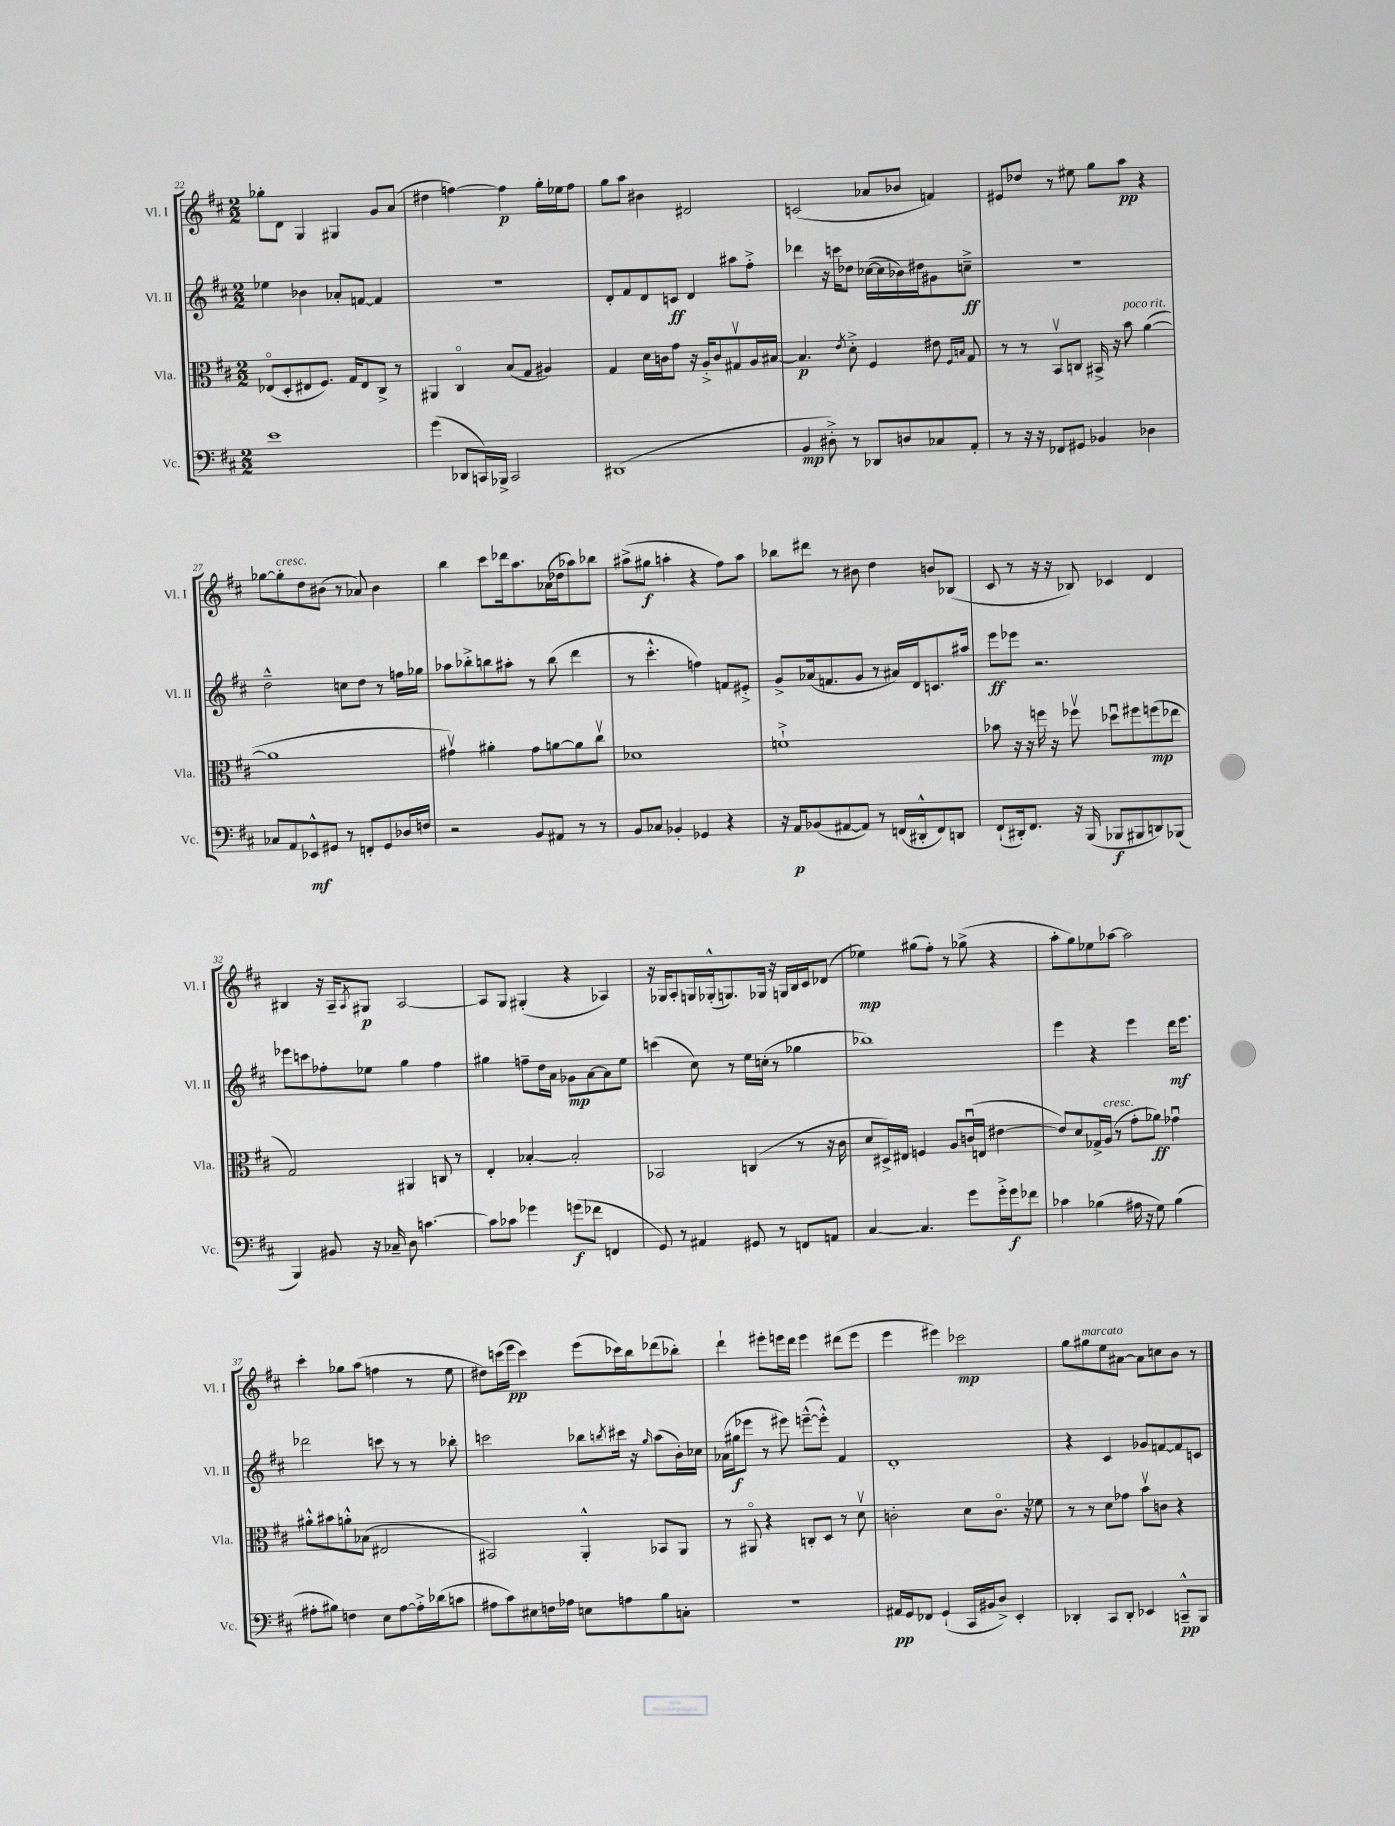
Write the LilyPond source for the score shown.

<<
\new StaffGroup <<
\new Staff = "s0" \with { instrumentName = "Vl. I" shortInstrumentName = "Vl. I" } {
    \clef treble \key d \major \numericTimeSignature \time 2/2
    ges''8-. d'8 g4 gis4 g'8 a'8( |
    dis''4 f''4~) f''4\p g''16-. ees''16 f''8 |
    g''8 a''8 bis'4 dis'2 |
    c'2( aes'8 bes'8 f'4) |
    eis'8 des''8 r8 eis''8 g''8 a''8\pp r4 |
    ges''8~ ges''8-.^\markup { \italic "cresc." } d''8 bis'8( r8 aes'8) bis'4 |
    b''4 cis'''8 des'''16 a''8. aes'16( des''16 aes''8) bes''8 |
    ais''8->( gis''8\f a''4-. r4 fis''8) a''8 |
    bes''8 dis'''8 r8 bis'8 d''4 b'8 bes8( |
    cis'8 r8 r16 r16 bes8) ces'4 d'4 |
    bis4 r16 a16-- \acciaccatura { a8 } gis8\p a2~ |
    a8 g8 gis4-.( r4 aes4) |
    r16 ges16 a8-. g16 ges16-.-^( g8.) ges16 r16 g16 b16 cis'16 des'8( |
    ees''4\mp) gis''8( fis''8-.) r8 ges''8->( r4 |
    a''8-. g''8) ees''8 aes''8~ aes''2 |
    cis'''4-. ges''8 a''8( f''4 r8 e''8 |
    dis''8) c'''16( e'''16\pp c'''4) e'''8( ces'''16) b''16 des'''8( bes''8-.) |
    d'''4-! eis'''8-. e'''16 d'''16 e'''4 dis'''8( e'''8 |
    e'''4 eis'''4) ces'''2\mp |
    g''8 gis''8^\markup { \italic "marcato" } e''8 ais'8~ ais'8 c''8 b'8 r8 \bar "|." |
}
\new Staff = "s1" \with { instrumentName = "Vl. II" shortInstrumentName = "Vl. II" } {
    \clef treble \key d \major \numericTimeSignature \time 2/2
    ees''4 bes'4 aes'8-. f'8~ f'4 |
    r1 |
    d'8-. fis'8 d'8 c'8\ff d'4 ais''8 fis''8-.-> |
    des'''4 r16 c'''16 des''8 ces''16~( ces''16 bes'16) dis''16 gis'8 c''8--->\ff |
    R1 |
    d''2---^ c''8 d''8 r8 f''16 ges''16 |
    aes''8 bes''8-.-> b''8 ais''8-. r8 b''8( d'''4 |
    r8 cis'''4.-.-^ f''4) f'8 eis'8-.-> |
    g'8-> aes'16( f'8. g'8 r8 ais'16) d'16 c'8. ais''16 |
    e'''8\ff ees'''8 r2. |
    ees'''8 c'''8 fes''8-. ees''8 g''4 fes''4 |
    gis''4 f''8-- d''16 a'16 ges'8\mp a'8~ a'8 e''8 |
    c'''4( cis''8) r8 e''16 c''16-.( r8 ges''4 |
    bes''1) |
    e'''4 r4 e'''4 d'''16\mf e'''8. |
    des'''2 c'''8 r8 r8 bes''8-. |
    c'''2 bes''8 \acciaccatura { b''8 } cis'''16 r16 \grace { g''16 } a''8( b'16-.) ces''16 |
    aes'16( gis''16\f ees'''8 r8 eis'''8) e'''8~---^( e'''8-.-^) fis'4 |
    d'1-. |
    r4 cis'4 ges'8 f'8~ f'8 c'8 \bar "|." |
}
\new Staff = "s2" \with { instrumentName = "Vla." shortInstrumentName = "Vla." } {
    \clef alto \key d \major \numericTimeSignature \time 2/2
    ees8\flageolet( d8-. eis8 fis8.) g16 eis8 cis8-> r8 |
    ais,4 cis4\flageolet b8( g8 ais4) |
    g4 d'16 c'16 g'8 r16 a16-.-> c'8 gis8\upbow a16 bis16~ |
    bis4.\p \acciaccatura { e'8 } d'8-.-> fis4 eis'8 \grace { fis16 b16 } g8 |
    r8 r8 b,8\upbow c8 bis,16-> r16 b'8^\markup { \italic "poco rit." } a'4~( |
    a'1 |
    gis'4\upbow) ais'4-. gis'8 a'8~ a'8 cis''8\upbow |
    des'1 |
    f'1-!-> |
    bes'8 r16 r16 f''16 r16 fes''8\upbow des''8\downbow fis''8 f''8\mp( ees''8 |
    g2) ais,4 c8 r8 |
    e4-. bes4~-. bes2-. |
    bes,2 c4( r8 r16 cis'16 |
    d'8 dis16->) eis16 f4 a8 c'16\downbow( e16 eis'4~ |
    eis'8) d'8 ges16-> a16^\markup { \italic "cresc." }( r8 g'8-. aes'8\ff) ges'4\downbow |
    ais'8-.-^ bis'8 a'8-.-^ bes8( eis2 |
    bis,2) a,4-.-^ bes,8 a,8 |
    r8 ais,8\flageolet r4 c8-. d8 r8 d'8\upbow |
    c'2-. d'8 c'8.\flageolet r16 fes'8 |
    r8 r8 d'8 ges'8 b'8\upbow c'8 r4 \bar "|." |
}
\new Staff = "s3" \with { instrumentName = "Vc." shortInstrumentName = "Vc." } {
    \clef bass \key d \major \numericTimeSignature \time 2/2
    e'1 |
    g'4( des,8 c,16) bes,,16-> c,2 |
    dis,1( |
    b,4\mp dis8-.->) r8 des,8 d8 ces8 a,8-. |
    r8 r16 r16 fes,8 gis,8 bes,4 des4 |
    ces8 a,8 ees,8-^\mf gis,8 r8 f,8-. gis,8 des16 f16 |
    r2 b,8 ais,8 r8 r8 |
    b,8 ces8 bes,4-. ges,4 r4 |
    r16 a,16\p bes,8( ais,8~ ais,8) r8 f,16( dis,16-.-^ f,8) d,8 |
    fis,8-!( dis,16-.) fis,8. r16 b,,16( bes,,8\f bis,,8 d,8) bes,,8( |
    b,,4) bis,8 r16 ces16-- d8 c'4.~ |
    c'8 ces'8 ges'4 g'8\f( fes'8 f,4 |
    g,8) r8 ais,4 gis,8 r8 f,8 a,8 |
    cis4~ cis4. g'8 g'16-.-> g'16\f fes'8 |
    ces'4 bes4( ais16 r16 g8) bes4( |
    ais8-. bis8) f4 e8 ais8~ ais16-.-> des'16( c'8 |
    ais8 cis'8) eis8 f16 aes16 e8 a8 b8 c8-. |
    r1 |
    ais,16\pp g,16 fes,8 g,4-!( cis,16 bis,16 d8->) e,4-. |
    des,4-. cis,8 des,8-. ees,4 c,8---^\pp b,,8 \bar "|." |
}
>>
>>
\layout { \context { \Score currentBarNumber = #22 } }
